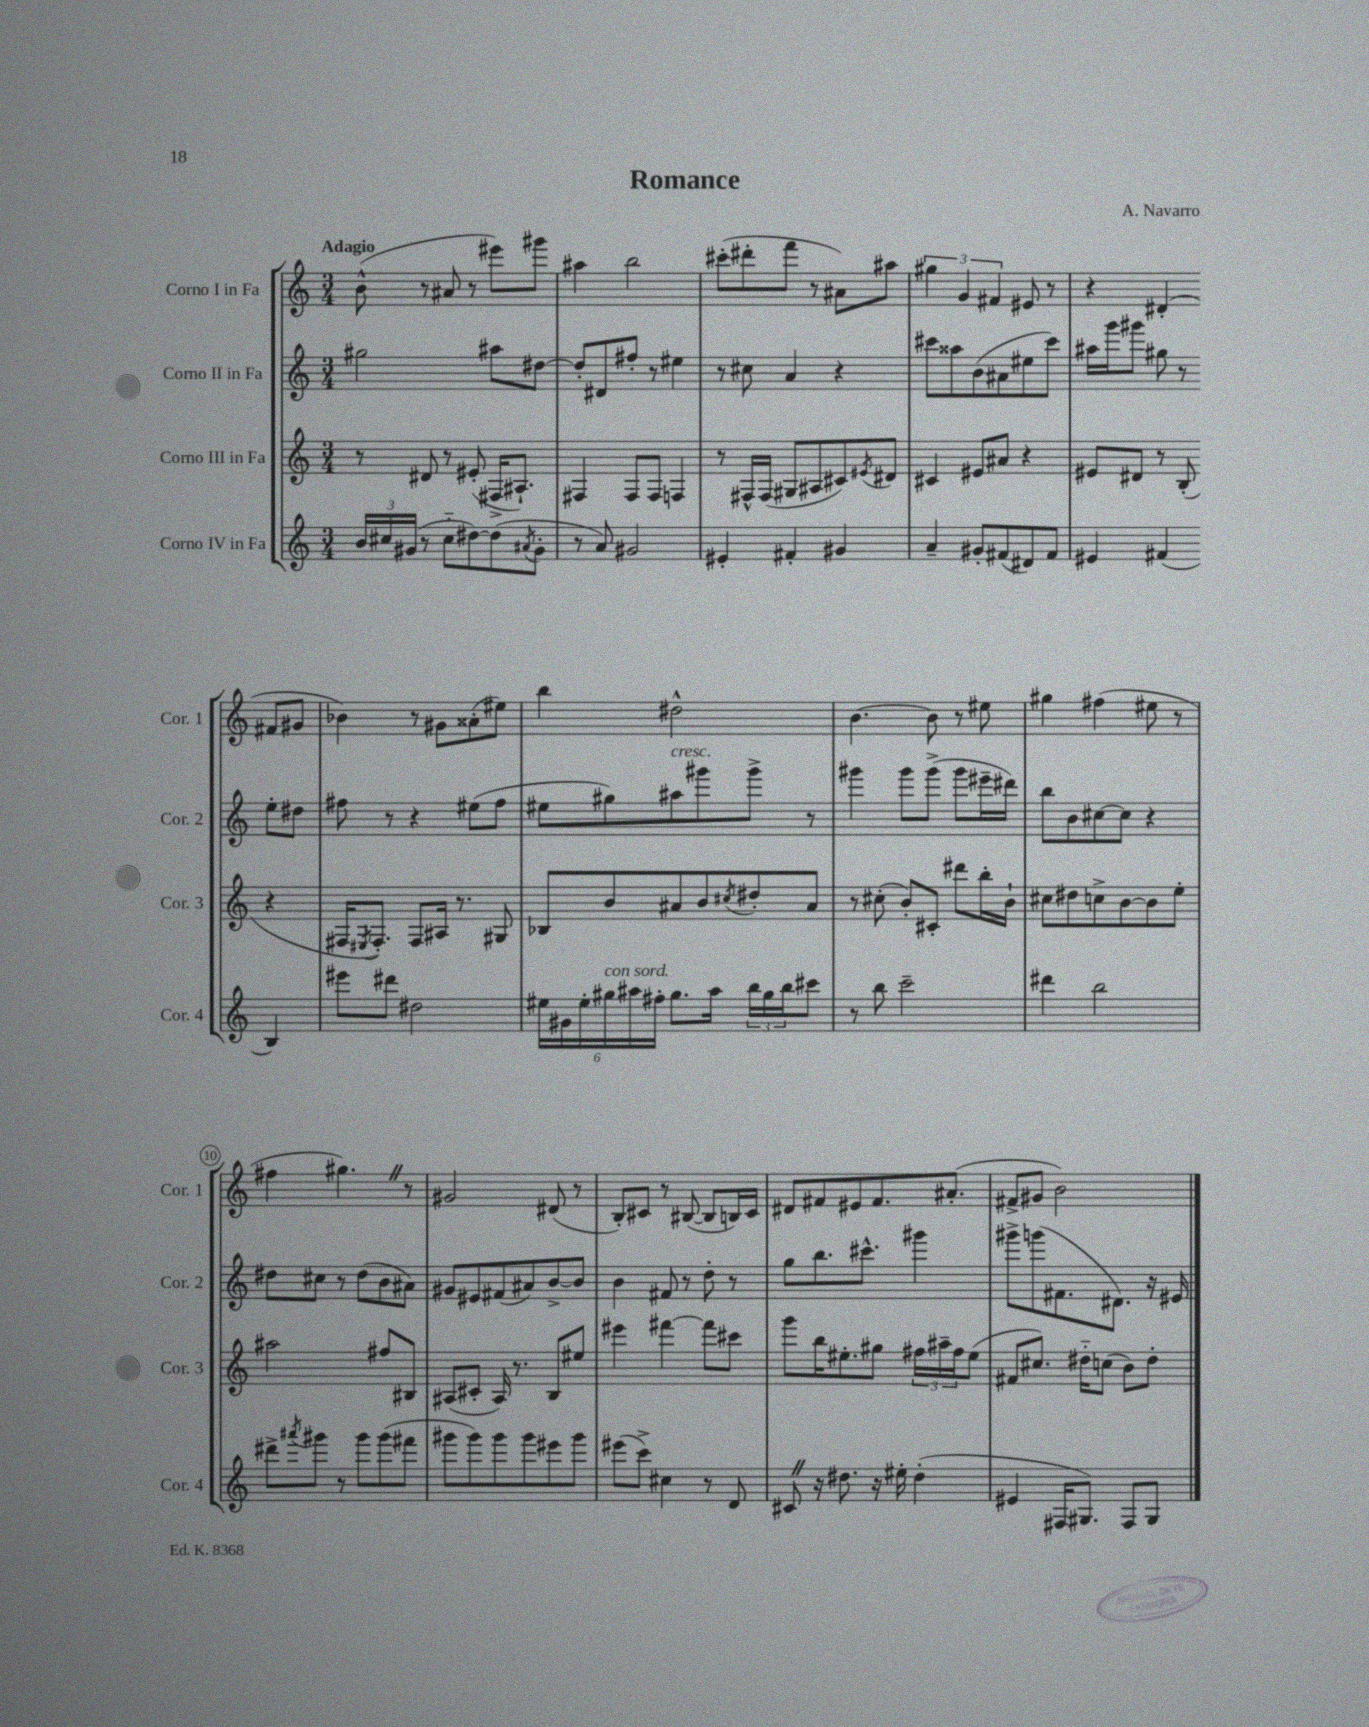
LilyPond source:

\header { title = "Romance" composer = "A. Navarro" }
<<
\new StaffGroup <<
\new Staff = "s0" \with { instrumentName = "Corno I in Fa" shortInstrumentName = "Cor. 1" } {
    \clef treble \key c \major \numericTimeSignature \time 3/4 \tempo "Adagio"
    b'8-^( r8 ais'8 r8 eis'''8) gis'''8 |
    ais''4 b''2 |
    cis'''8-.( dis'''8-. f'''8 r8 ais'8) ais''8 |
    \tuplet 3/2 { gis''4 g'4 fis'4 } eis'8 r8 |
    r4 dis'4-.( fis'8 gis'8 |
    bes'4) r8 gis'8 aisis'8-.( eis''8) |
    b''4 dis''2-^ |
    b'4.~ b'8 r8 eis''8 |
    gis''4 fis''4( eis''8 r8 |
    fis''4 gis''4.) \once \override BreathingSign.text = \markup { \musicglyph "scripts.caesura.straight" } \breathe r8 |
    gis'2 dis'8( r8 |
    b8-.) cis'8 r8 bis8~( bis8 b16) cis'16 |
    dis'8 fis'8 eis'8 fis'8. ais'8.-.( |
    fis'8-> gis'8 b'2) \bar "|." |
}
\new Staff = "s1" \with { instrumentName = "Corno II in Fa" shortInstrumentName = "Cor. 2" } {
    \clef treble \key c \major \numericTimeSignature \time 3/4
    gis''2 ais''8 dis''8~ |
    dis''8-. dis'8 fis''8-. r8 eis''4 |
    r8 cis''8 a'4 r4 |
    cis'''8 aisis''8 b'8( ais'8 eis''8 cis'''8) |
    ais''16 g'''16 gis'''8 gis''8 r8 e''8-. dis''8 |
    fis''8 r8 r4 eis''8( fis''8 |
    eis''8 gis''8) ais''8^\markup { \italic "cresc." } gis'''8 gis'''8-> r8 |
    gis'''4 gis'''8 gis'''8->( gis'''8 eis'''16-- dis'''16) |
    b''8 b'8 cis''8~ cis''8 r4 |
    dis''8 cis''8 r8 dis''8( b'8 ais'8) |
    gis'8 eis'8 fis'8( ais'8) b'8~-> b'8 |
    b'4 fis'8 r8 d''8-. r8 |
    g''8 b''8. cis'''8.-^ gis'''4 |
    gis'''8-> g'''8( fis'8. dis'8.) r16 eis'16 \bar "|." |
}
\new Staff = "s2" \with { instrumentName = "Corno III in Fa" shortInstrumentName = "Cor. 3" } {
    \clef treble \key c \major \numericTimeSignature \time 3/4
    r8 dis'8 r8 eis'8-.( fis16-> ais8.-!) |
    fis4 fis8 fis8 f4 |
    r8 fis16-^ fis16( gis8 ais8 cis'8) \acciaccatura { eis'8 } dis'8 |
    cis'4 eis'8 ais'8 r4 |
    eis'8 dis'8 r8 b8-.( r4 |
    fis16 \acciaccatura { eis8 } fis8.-.) fis8 ais16 r8. gis8 |
    bes8 b'8 ais'8 b'8 \acciaccatura { cis''8 } dis''8-. ais'8 |
    r8 cis''8-.( b'8-.) cis'8-. dis'''8 b''16-. b'16-! |
    cis''8 dis''8 c''8-> b'8~ b'8 e''8-. |
    ais''2 fis''8 bis8 |
    ais8( cis'8-. ais16) r8. b8 eis''8 |
    eis'''4 fis'''4~ fis'''8 cis'''8 |
    g'''8 b''16 eis''8.-. gis''8 \tuplet 3/2 { fis''16 ais''16-- fis''16 } eis''8( |
    fis'8 cis''8.) dis''16-_ c''8( b'8) dis''8-. \bar "|." |
}
\new Staff = "s3" \with { instrumentName = "Corno IV in Fa" shortInstrumentName = "Cor. 4" } {
    \clef treble \key c \major \numericTimeSignature \time 3/4
    \tuplet 3/2 { b'16 cis''16 gis'16( } r8 cis''8-_ dis''8~) dis''8( \acciaccatura { ais'8 } gis'8-. |
    r8 a'8) gis'2 |
    eis'4-. fis'4-. gis'4 |
    a'4-- gis'8-. fis'8( dis'8) fis'8 |
    eis'4 fis'4( b4) |
    eis'''8 dis'''8 dis''2 |
    \tuplet 6/4 { eis''16 gis'16 eis''16-. gis''16^\markup { \italic "con sord." } ais''16 fis''16-. } gis''8. ais''16 \tuplet 3/2 { b''16 gis''16 b''16 } cis'''8 |
    r8 b''8 c'''2-- |
    dis'''4 b''2 |
    dis'''8-> \acciaccatura { ais'''8 } gis'''8 r8 gis'''8 gis'''8( fis'''8 |
    gis'''8 gis'''8) gis'''8 gis'''8 eis'''8 gis'''8 |
    eis'''8( c'''8->) cis''4 r8 d'8 |
    cis'8 \once \override BreathingSign.text = \markup { \musicglyph "scripts.caesura.straight" } \breathe r16 dis''8. r16 eis''16-. dis''4-.( |
    eis'4 fis16 gis8.) fis8 gis8 \bar "|." |
}
>>
>>
\layout { \context { \Score \override BarNumber.stencil = #(make-stencil-circler 0.1 0.3 ly:text-interface::print) } }
